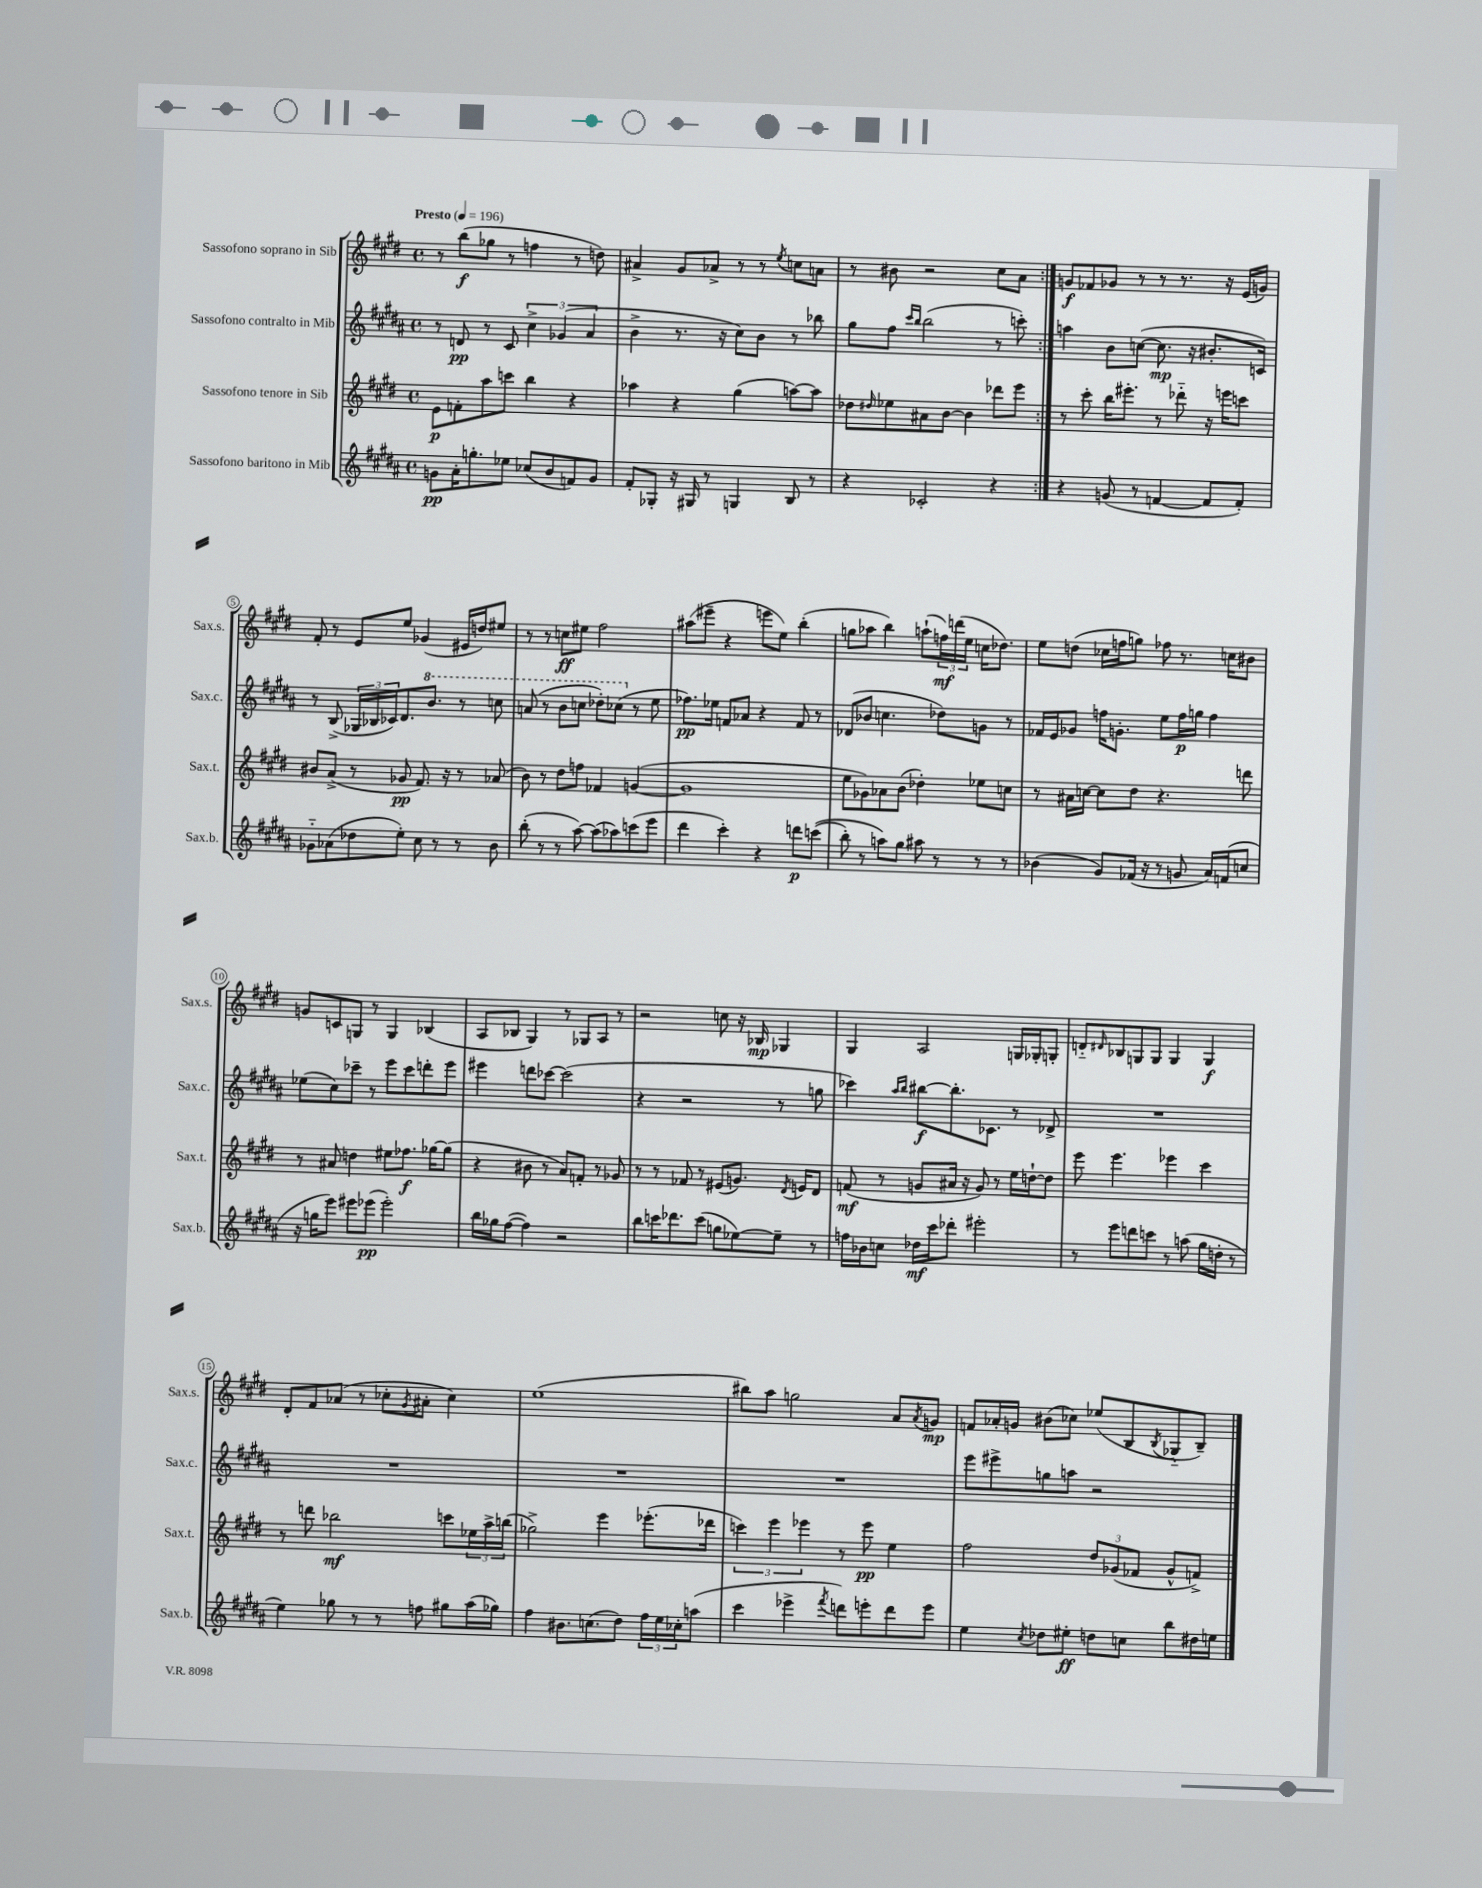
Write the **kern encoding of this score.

**kern	**kern	**kern	**kern
*staff4	*staff3	*staff2	*staff1
*clefG2	*clefG2	*clefG2	*clefG2
*k[f#c#g#d#a#]	*k[f#c#g#d#]	*k[f#c#g#d#a#]	*k[f#c#g#d#]
*M4/4	*M4/4	*M4/4	*M4/4
*met(c)	*met(c)	*met(c)	*met(c)
*MM196	*MM196	*MM196	*MM196
8g\L	8e\L	8r	8r
16a#'\K	8f'\	8d/	(8bb\L
8.gg'\	.	.	.
.	8aa\	8r	8gg-\J
8ee-\J	8ccc\J	8c#/	8r
(8cc-/L	4bb\	6cc#^\	4ff\
8b/	.	.	.
.	.	(6g-/	.
8f/)	4r	.	8r
.	.	6a#/	.
8g/J	.	.	8dd\)
=	=	=	=
8f#'/L	4aa-\	4b^\	4a#^/
8G-'/J	.	.	.
16r	4r	8.r	8g#/L
16G#/	.	.	.
8r	.	.	8a-^/J
.	.	16r	.
4G/	(4gg#\	8cc#\L)	8r
.	.	8b\J	8r
.	.	.	8qee/
8B/	[8aa\L)	8r	8cc\L
8r	8aa\]J	8bb-\	8a\J
=	=	=	=
4r	8dd-\L	8gg#\L	8r
.	16qqdd#/	.	.
.	8ee-\	8ff#\J	8b#\
.	.	16qqccc#/LL	.
.	.	16qqbb/JJ	.
2c-'/	8a#\	(2bb\	2r
.	[8b\J	.	.
.	4b\]	.	.
4r	8ddd-\L	8r	8cc#\L
.	8eee\J	8ccc'\)	8a\J
=:|!	=:|!	=:|!	=:|!
4r	8r	4aa\	8g/L
.	8ccc#'\	.	8f-/
(8g/	16bb\LK	8b\L	8g-/J
.	8.eee#'\J	.	.
8r	.	([8cc\J	8r
[4f/	8r	8.cc\]	8r
.	8ddd-'~\	.	8.r
.	.	16r	.
8f/]L	16r	8.b#'/L	.
.	16eee\LK	.	16r
8f'/J)	8ccc\J	.	(16e/LL
.	.	16c/Jk)	16g/JJ)
=	=	=	=
8g-'~\L	8b#/L	8r	8f#'/
(8a-\	(8a^/J	(8B^/	8r
8dd-\	8r	24G-/LL	8e/L
.	.	24B-/	.
.	.	24c-/J)	.
8ee'\J)	8g-/	8.d#/	8ee/J
8cc#\	8.f#/)	.	(4g-/
.	.	8.bb/J	.
8r	.	.	.
.	16r	.	.
8r	8r	8r	16e#/LL
.	.	.	16dd/J)
8b\	(8a-/	8ccc\	8ee#/J
=	=	=	=
(8bb'\	8b\)	(8aa/	8r
8r	8r	8r	8r
8r	8dd#\L	8bb\L	8cc\L
[8aa#\)	8ff\J	8ccc\J	8ee#\J
(8aa#\]L	4f-/	8ddd-'\L)	2ff#\
8aa-\)	.	(8ccc-\J	.
(8ccc\	([4g/	8r	.
8eee\J	.	8ee\	.
=	=	=	=
4ddd#\	1g]	8.ff-\L)	(8aa#\L
.	.	.	8eee#~\J
.	.	16ee-\Jk	.
4ccc#'\)	.	8f/L	4r
.	.	8a-/J	.
4r	.	4r	8eee\L
.	.	.	8ee\J)
8ddd\L	.	8f/	(4bb'\
&((8ccc\J	.	8r	.
=	=	=	=
8bb'\)	8ee\L	(8d-/L	8gg\L
8r	8g-\)	8b-/J	8aa-\J
8aa\L&)	8a-\	4.cc\	4bb\)
8gg#\J	(8b\J	.	.
8aa#\	4dd-'\)	.	(8aa`\L
8r	.	8dd-\L)	24ff\L)
.	.	.	(24ddd\
.	.	.	24ee\JJ
8r	8ee-\L	8g\J	16cc\LK
.	.	.	8.dd-\J)
8r	8cc\J	8r	.
=	=	=	=
(4b-\	8r	16f-/LL	8ee\L
.	.	16e/J	.
.	16a#\LL	8g-/J	(8dd\J
.	[16cc\JJ	.	.
8g#/L)	8cc\]L	16ff\LK	16cc-\LL
.	.	8.g'\J	16ff\J
(16f-/Jk	8dd#\J	.	8gg\J)
16r	.	.	.
8r	4.r	8ee\L	8ff-\
8g/	.	16ff\L	8.r
.	.	16gg\JJ	.
16a#/LL)	.	4ff\	.
(16f/J	.	.	16cc\LK
8cc/J	8ddd\	.	8b#\J
=	=	=	=
16r	8r	(8ee-\L	8g/L
16gg\LK	.	.	.
8eee\J)	8a#/	8cc#\)	8c/
8eee#\L	4dd\	8ccc-~\J	8G/J
(8eee-\J	.	8r	8r
2eee-'\)	8ee#\L	8eee\L	4G/
.	8.ff-\J	8ccc-\	.
.	.	8ddd'\	(4B-/
.	[16gg-\LK	.	.
.	(8gg-\]J	8eee\J	.
=	=	=	=
16bb\LL	4r	4eee#\	8A/L
16gg-\J	.	.	.
([8ff#\J	.	.	8B-/J
4ff#\])	8b#\	8ddd\L	4G#/)
.	8r	[8ccc-\J	.
2r	8a/L)	(2ccc-\]	8r
.	8f'/J	.	8G-/L
.	8r	.	8A/J
.	8g-/	.	8r
=	=	=	=
8bb\L	8r	4r	2r
16ccc\K	8r	.	.
8.ddd-\	.	.	.
.	8f-/	2r	.
(8ccc\J	8r	.	.
8gg\L	(8e#/L	.	8cc\
[8ee-\)	8.g/J)	.	16r
.	.	.	16B-/
8ee-~\]J	.	8r	4G-/
.	8qd#/	.	.
.	16e/LK	.	.
8r	8d#/J	8gg\	.
=	=	=	=
16ff\LL	(8f/	4ccc-\)	4G#/
16b-\J	.	.	.
8cc\J	8r	.	.
.	.	16qqaa#/LL	.
.	.	16qqbb/JJ	.
16dd-\LL	8g/L	[8bb#\L	2A/
16ccc#\J	.	.	.
8ddd-'\J	16a#/Jk	8.bb#'\]	.
.	16r	.	.
2eee#'\	8g/)	.	.
.	.	8.c-\J	.
.	8r	.	.
.	16ee\LL	8r	16G/LL
.	[16dd`\J	.	16G-'/J
.	8dd\]J	8d-^/	8G'/J
=	=	=	=
8r	8eee\	1r	8d'~/L
.	.	.	16qqd#/
8eee\L	4.eee\	.	8B-/
8ddd\	.	.	8G/
8ccc\J	.	.	8G/J
8r	4eee-\	.	4G/
(8aa\	.	.	.
16gg#\LL	4ccc#\	.	4G/
16dd'\JJ	.	.	.
8r	.	.	.
=	=	=	=
4ee\)	8r	1r	8d#'/L
.	8ddd\	.	8f#/
8gg-\	2bb-\	.	(8a-/J
8r	.	.	8r
8r	.	.	8cc-'\L
.	.	.	8qg#/
8ff\	.	.	8a#'\J
8gg#\L	8ccc\L	.	4cc-\)
(16aa#\L	24ee-\L	.	.
.	24aa^\	.	.
16gg-\JJ)	.	.	.
.	(24bb\JJ	.	.
=	=	=	=
4ff#\	2gg-^\)	1r	(1ee
8.b#\L	.	.	.
(8.cc\	.	.	.
.	4eee\	.	.
8dd#\J)	.	.	.
24ff#\LL	(8.eee-'\L	.	.
24ee\	.	.	.
24cc-'\J	.	.	.
(8aa\J	.	.	.
.	16ddd-\Jk	.	.
=	=	=	=
4ccc#\	6ccc\)	1r	8bb#\L)
.	.	.	8aa\J
.	6eee\	.	.
4eee-^\	.	.	2gg\
.	6eee-\	.	.
8qfff#/	.	.	.
8ddd\L)	8r	.	.
8eee'\	8eee-\	.	.
8ddd\	4ee\	.	8a/L
.	.	.	8qa/
8eee\J	.	.	8g/J
=	=	=	=
4ee\	2ff#\	8eee\L	8f/L
.	.	8eee#^\	16a-'/L
.	.	.	16g/JJ
8qcc#/	.	.	.
8dd-\L	.	8gg\	(8b#\L
8ee#'\J	.	8aa\J	8cc-\J)
8dd\L	12dd#/L	2r	(8ee-/L
.	(12g-/	.	.
8cc\J	.	.	8B/
.	12f-/J	.	.
.	.	.	8qB/
8bb\L	8g-^^/L	.	8G-'~/
16dd#\L	8f^/J)	.	8B~/J)
16ee\JJ	.	.	.
==	==	==	==
*-	*-	*-	*-
